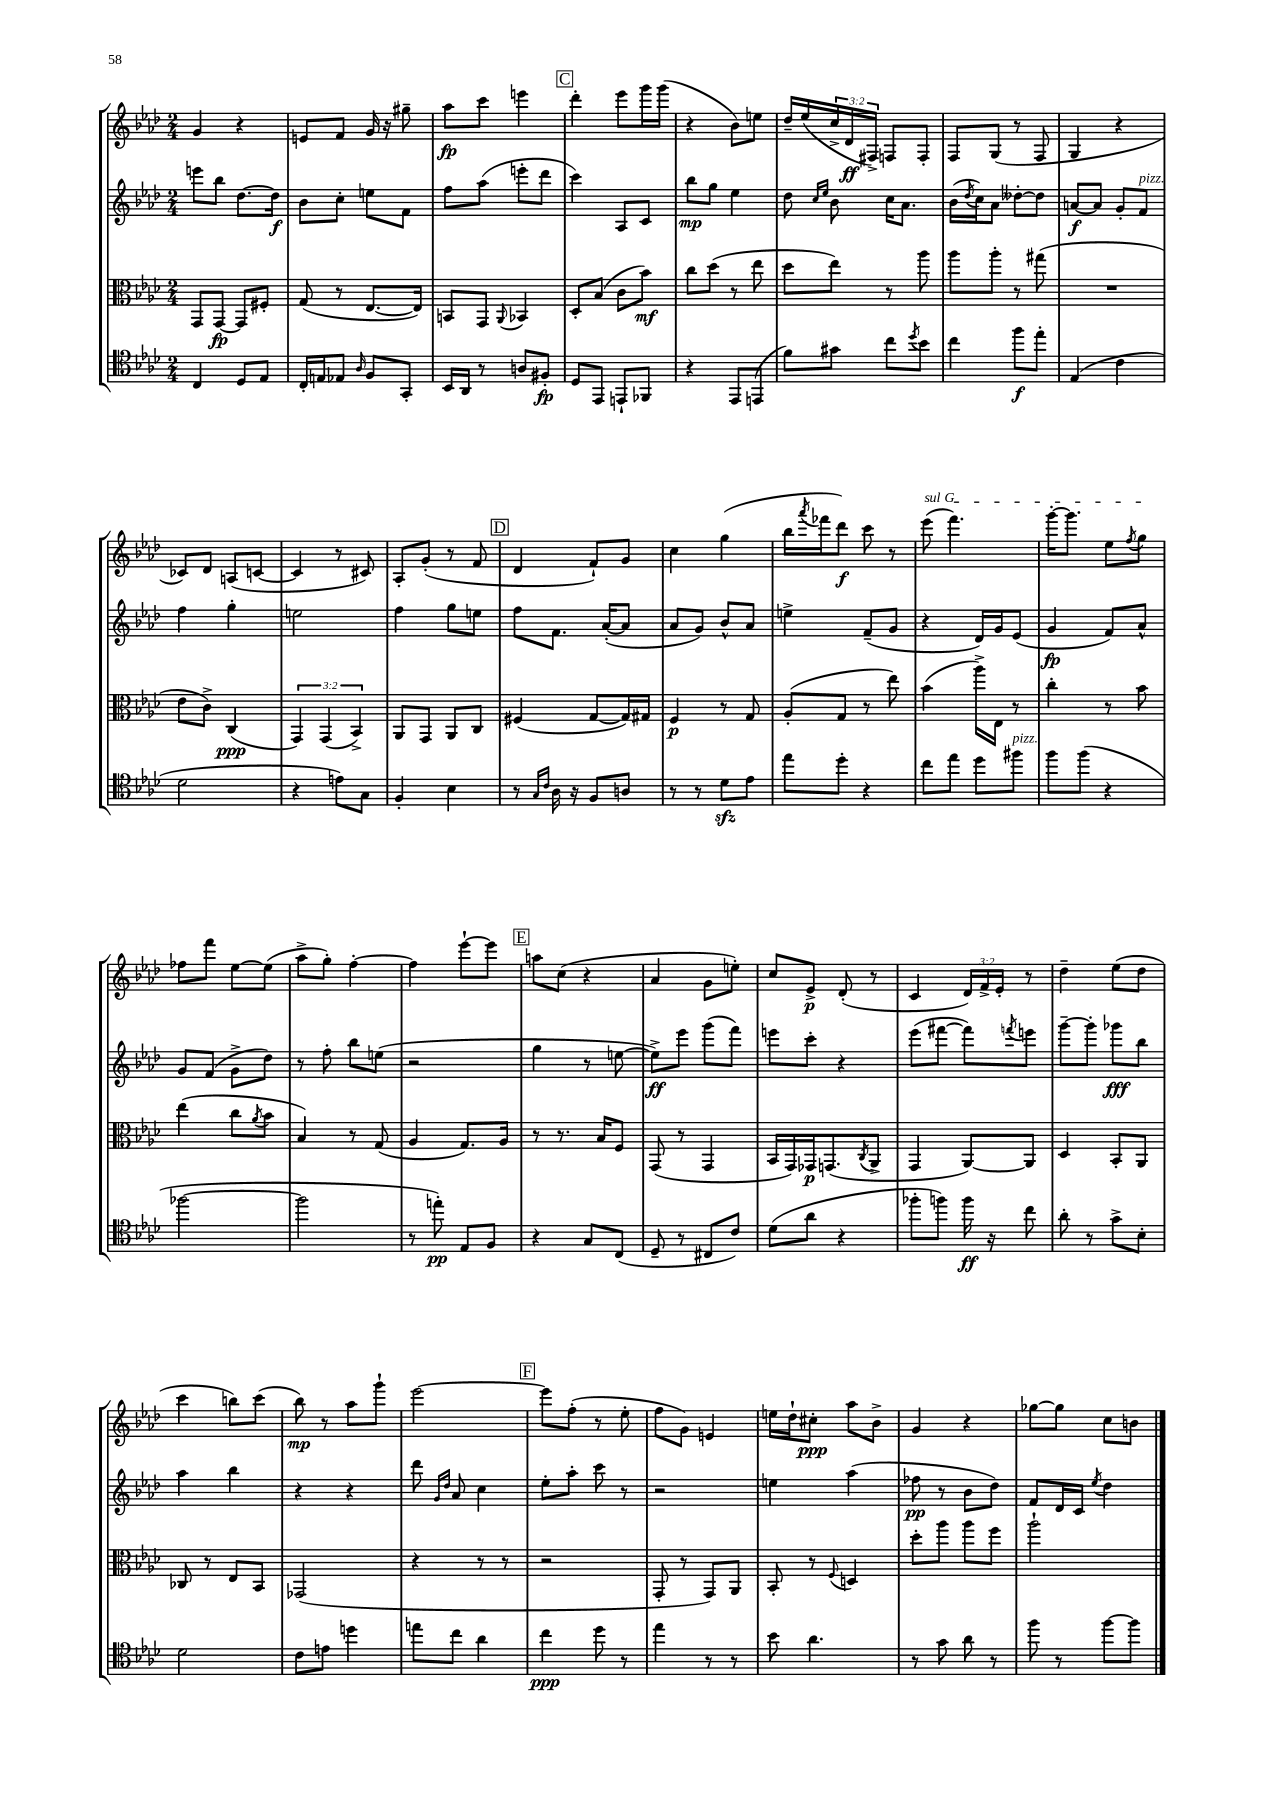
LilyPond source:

<<
\new StaffGroup <<
\new Staff = "s0" {
    \clef treble \key aes \major \numericTimeSignature \time 2/4 \override Staff.TupletNumber.text = #tuplet-number::calc-fraction-text
    g'4 r4 |
    e'8 f'8 g'16 r16 gis''8-- |
    aes''8\fp c'''8 e'''4 |
    \mark \markup { \box "C" } des'''4-. ees'''8 g'''16 g'''16( |
    r4 bes'8) e''8 |
    des''16-- ees''16( \tuplet 3/2 { c''16-> des'16\ff fis16->) } f8 f8-. |
    f8 g8( r8 f8 |
    g4 r4 |
    ces'8) des'8 a8( c'8~ |
    c'4 r8 cis'8) |
    aes8-. g'8-.( r8 f'8 |
    \mark \markup { \box "D" } des'4 f'8-!) g'8 |
    c''4 g''4( |
    bes''16 \acciaccatura { aes'''8 } fes'''16 des'''8\f) c'''8 r8 |
    \once \override TextSpanner.bound-details.left.text = \markup { \italic "sul G" } ees'''8\startTextSpan( f'''4.) |
    g'''16~-. g'''8. ees''8 \acciaccatura { f''8 } g''8\stopTextSpan |
    fes''8 f'''8 ees''8~ ees''8( |
    aes''8-> g''8-.) f''4~-. |
    f''4 ees'''8~-! ees'''8 |
    \mark \markup { \box "E" } a''8 c''8( r4 |
    aes'4 g'8 e''8-.) |
    c''8 ees'8->\p des'8-.( r8 |
    c'4 \tuplet 3/2 { des'16) f'16-> ees'16-. } r8 |
    des''4-- ees''8( des''8 |
    c'''4 b''8) c'''8( |
    bes''8\mp) r8 aes''8 g'''8-! |
    ees'''2~ |
    \mark \markup { \box "F" } ees'''8 f''8-.( r8 ees''8-. |
    f''8 g'8) e'4 |
    e''16 des''16-! cis''8-.\ppp aes''8 bes'8-> |
    g'4 r4 |
    ges''8~ ges''8 c''8 b'8 \bar "|." |
}
\new Staff = "s1" {
    \clef treble \key aes \major \numericTimeSignature \time 2/4
    e'''8 bes''8 des''8.~ des''16\f |
    bes'8 c''8-. e''8 f'8 |
    f''8 aes''8( e'''8-. des'''8 |
    \mark \markup { \box "C" } c'''4) aes8 c'8 |
    bes''8\mp g''8 ees''4 |
    des''8 \grace { c''16 ees''16 } bes'8 c''16 aes'8. |
    bes'16( \acciaccatura { des''8 } c''16) aes'8 deses''8~-. deses''8 |
    a'8~\f a'8 g'8-. f'8^\markup { \italic "pizz." } |
    f''4 g''4-. |
    e''2 |
    f''4 g''8 e''8 |
    \mark \markup { \box "D" } f''8 f'8. aes'16~-.( aes'8 |
    aes'8 g'8) bes'8-^ aes'8 |
    e''4-> f'8--( g'8 |
    r4 des'16) g'16 ees'8( |
    g'4\fp f'8) aes'8-^ |
    g'8 f'8( g'8-> des''8) |
    r8 f''8-. bes''8 e''8( |
    r2 |
    \mark \markup { \box "E" } g''4 r8 e''8~ |
    e''8->\ff) ees'''8 g'''8( f'''8) |
    e'''8 c'''8-. r4 |
    ees'''8( fis'''8~ fis'''8) \acciaccatura { f'''8 } e'''8 |
    g'''8~-- g'''8-. ges'''8\fff bes''8 |
    aes''4 bes''4 |
    r4 r4 |
    des'''8 \grace { g'16 des''16 } aes'8 c''4 |
    \mark \markup { \box "F" } ees''8-. aes''8-. c'''8 r8 |
    r2 |
    e''4 aes''4( |
    fes''8\pp r8 bes'8 des''8) |
    f'8 des'16 c'16 \acciaccatura { ees''8 } des''4 \bar "|." |
}
\new Staff = "s2" {
    \clef alto \key aes \major \numericTimeSignature \time 2/4 \override Staff.TupletNumber.text = #tuplet-number::calc-fraction-text
    g,8 g,8~\fp g,8 fis8-. |
    g8( r8 ees8.~ ees16) |
    b,8 g,8 \appoggiatura { aes,8 } bes,4 |
    \mark \markup { \box "C" } des8-. bes8( c'8 bes'8\mf) |
    c''8 des''8( r8 ees''8 |
    des''8 ees''8) r8 aes''8 |
    aes''8 aes''8-. r8 gis''8( |
    R2 |
    ees'8 c'8->) c4\ppp( |
    \tuplet 3/2 { g,4) g,4( bes,4->) } |
    aes,8 g,8 aes,8 c8 |
    \mark \markup { \box "D" } fis4( g8~ g16) gis16 |
    f4\p r8 g8 |
    aes8-.( g8 r8 ees''8) |
    bes'4( aes''16->) ees16 r8 |
    c''4-. r8 bes'8 |
    ees''4( c''8 \acciaccatura { aes'8 } bes'8 |
    bes4) r8 g8( |
    aes4 g8.) aes16 |
    \mark \markup { \box "E" } r8 r8. bes16 f8 |
    g,8( r8 g,4 |
    bes,16 g,16) ges,16\p g,8.( \acciaccatura { c8 } aes,8-> |
    g,4 aes,8~) aes,8 |
    des4 bes,8-. aes,8 |
    ces8 r8 ees8 bes,8 |
    ges,2( |
    r4 r8 r8 |
    \mark \markup { \box "F" } r2 |
    g,8-. r8 g,8) aes,8 |
    bes,8-. r8 \appoggiatura { f8 } d4 |
    des''8-. aes''8 aes''8 f''8 |
    aes''2-! \bar "|." |
}
\new Staff = "s3" {
    \clef tenor \key aes \major \numericTimeSignature \time 2/4
    c4 des8 ees8 |
    c16-. e16 ees8 \grace { aes16 } f8 g,8-. |
    bes,16 aes,16 r8 a8 fis8-.\fp |
    \mark \markup { \box "C" } des8 ees,8 e,8-! fes,8 |
    r4 ees,8 e,8( |
    f'8) gis'8 c''8 \acciaccatura { des''8 } bes'8 |
    c''4 f''8\f ees''8-. |
    ees4( c'4 |
    des'2 |
    r4 e'8) g8 |
    f4-. bes4 |
    \mark \markup { \box "D" } r8 \grace { g16 c'16 } aes16 r16 f8 a8 |
    r8 r8 des'8\sfz ees'8 |
    ees''8 des''8-. r4 |
    c''8 ees''8 des''8 fis''8^\markup { \italic "pizz." } |
    f''8 f''8( r4 |
    fes''2~ |
    fes''2 |
    r8 e''8-.\pp) ees8 f8 |
    \mark \markup { \box "E" } r4 g8 c8( |
    des8-- r8 cis8 c'8) |
    des'8( aes'8 r4 |
    fes''8-. f''8) f''16\ff r16 c''8 |
    aes'8-. r8 g'8-> bes8-. |
    des'2 |
    c'8 e'8 d''4 |
    e''8 c''8 aes'4 |
    \mark \markup { \box "F" } c''4\ppp des''8 r8 |
    ees''4 r8 r8 |
    bes'8 aes'4. |
    r8 g'8 aes'8 r8 |
    f''8 r8 f''8~ f''8 \bar "|." |
}
>>
>>
\layout { \context { \Score \remove "Bar_number_engraver" } }
